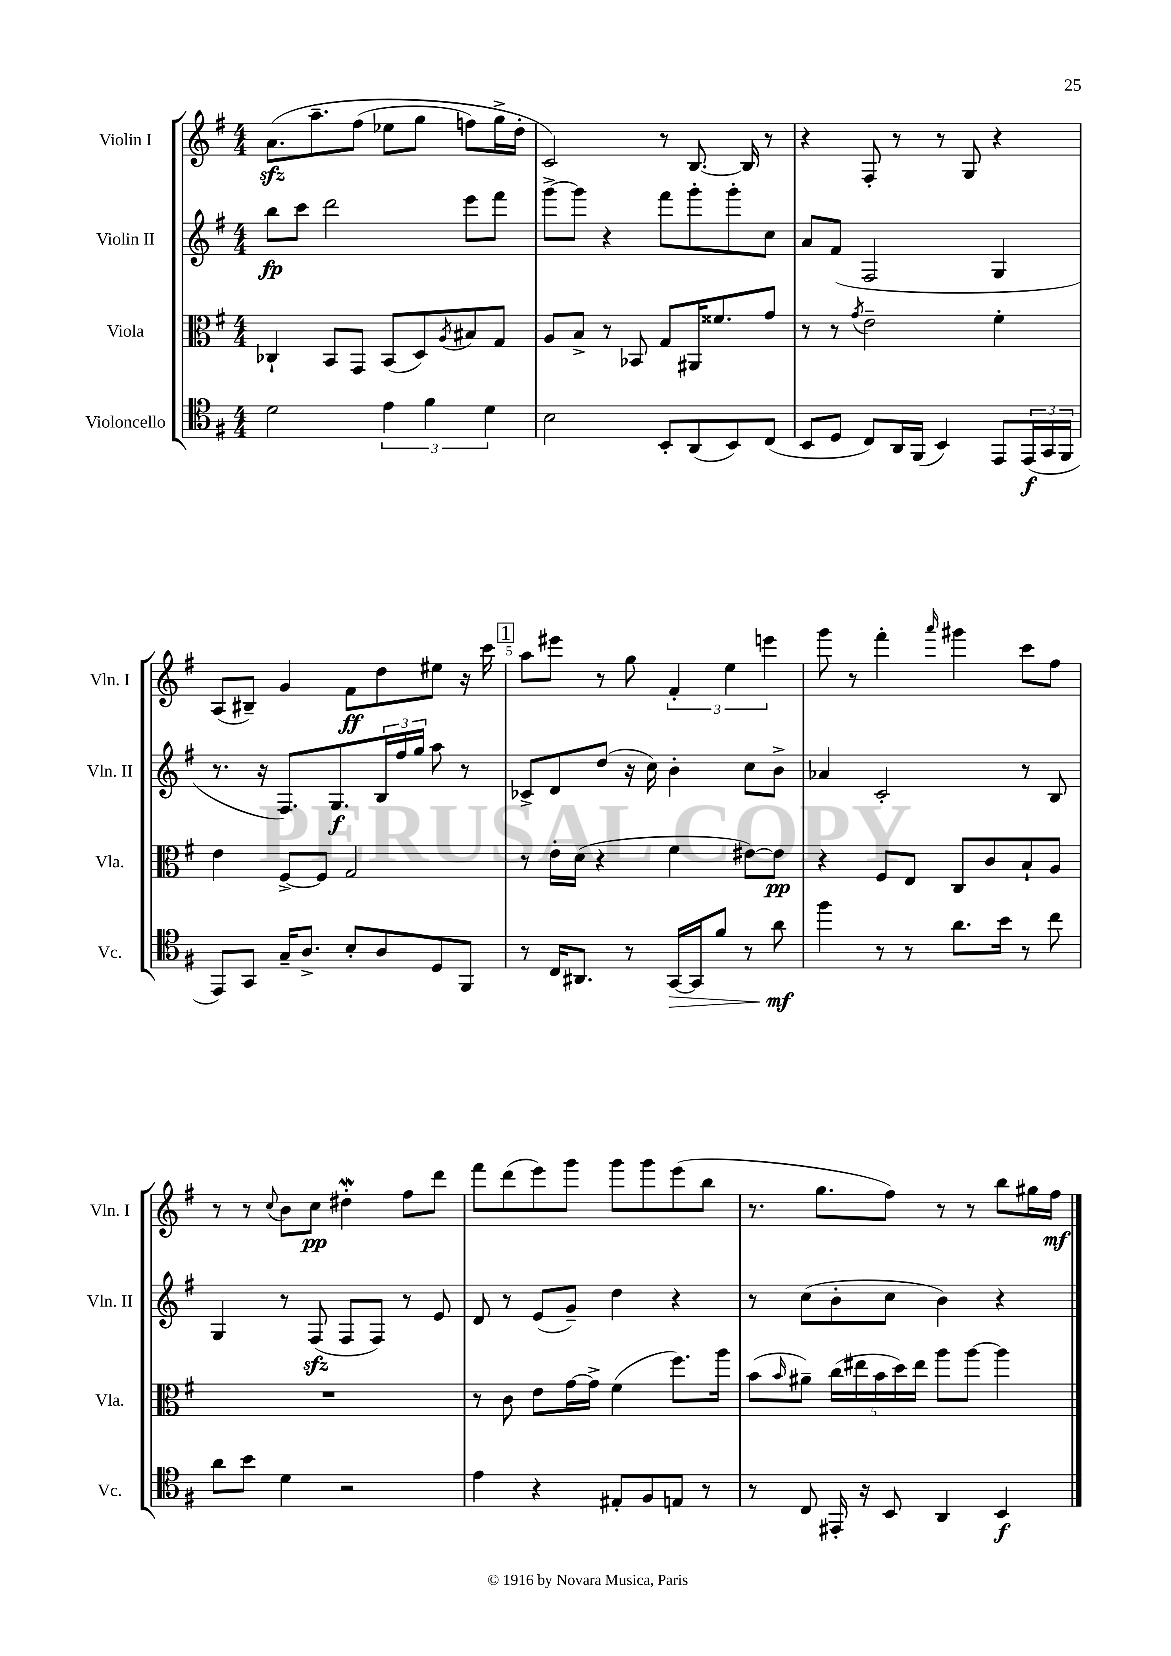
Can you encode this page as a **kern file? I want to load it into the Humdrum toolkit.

**kern	**dynam	**kern	**dynam	**kern	**dynam	**kern	**dynam
*part4	*part4	*part3	*part3	*part2	*part2	*part1	*part1
*staff4	*staff4	*staff3	*staff3	*staff2	*staff2	*staff1	*staff1
*I"Violoncello	*	*I"Viola	*	*I"Violin II	*	*I"Violin I	*
*I'Vc.	*	*I'Vla.	*	*I'Vln. II	*	*I'Vln. I	*
*clefC4	*	*clefC3	*	*clefG2	*	*clefG2	*
*k[f#]	*	*k[f#]	*	*k[f#]	*	*k[f#]	*
*M4/4	*	*M4/4	*	*M4/4	*	*M4/4	*
=1	=1	=1	=1	=1	=1	=1	=1
2d\	.	4C-X`/	.	8bb\L	fp	(8.azz\L	.
.	.	.	.	8ccc\J	.	.	.
.	.	.	.	.	.	8.aa~\	.
.	.	8BB/L	.	2ddd\	.	.	.
.	.	8GG/J	.	.	.	(8ff#\J	.
6e\	.	(8BB/L	.	.	.	8ee-X\L	.
.	.	8D/)	.	.	.	8gg\J	.
6f#\	.	.	.	.	.	.	.
.	.	8qA/	.	.	.	.	.
.	.	8B#X/	.	8eee\L	.	8ffn\L)	.
6d\	.	.	.	.	.	.	.
.	.	8G/J	.	8fff#\J	.	16gg^\L	.
.	.	.	.	.	.	16dd'\JJ	.
=2	=2	=2	=2	=2	=2	=2	=2
2B\	.	8A/L	.	[8ggg^\L	.	2c/)	.
.	.	8B^/J	.	8ggg\J]	.	.	.
.	.	8r	.	4r	.	.	.
.	.	8BB-X/	.	.	.	.	.
8BB'/L	.	8G/L	.	8fff#\L	.	8r	.
(8AA/	.	16AA#X/K	.	8ggg'\	.	[8.B/	.
.	.	8.f##X/	.	.	.	.	.
8BB/)	.	.	.	8ggg'\	.	.	.
.	.	.	.	.	.	16B/]	.
(8C/J	.	8g/J	.	8cc\J	.	8r	.
=3	=3	=3	=3	=3	=3	=3	=3
8BB/L	.	8r	.	8a/L	.	4r	.
8D/J	.	8r	.	(8f#/J	.	.	.
.	.	8qg/	.	.	.	.	.
8C/L)	.	2e~\	.	2F#/	.	8F#'/	.
16AA/L	.	.	.	.	.	8r	.
(16FF#/JJ	.	.	.	.	.	.	.
4BB/)	.	.	.	.	.	8r	.
.	.	.	.	.	.	8G/	.
8EE/L	.	4f#'\	.	4G/	.	4r	.
(24EE/L	f	.	.	.	.	.	.
24GG/	.	.	.	.	.	.	.
24FF#/JJ	.	.	.	.	.	.	.
!!LO:LB:g=z
=4	=4	=4	=4	=4	=4	=4	=4
8EE/L)	.	4e\	.	8.r	.	(8A/L	.
8GG/J	.	.	.	.	.	8B#X~/J)	.
.	.	.	.	16r	.	.	.
16G~/KL	.	[8F#^/L	.	8.F#/L)	.	4g/	.
8.A^/J	.	.	.	.	.	.	.
.	.	8F#/J]	.	.	.	.	.
.	.	.	.	8.G/	f	.	.
8B'/L	.	2G/	.	.	.	8f#\L	ff
8A/	.	.	.	24B/L	.	8dd\	.
.	.	.	.	24ff#/	.	.	.
.	.	.	.	24gg/JJ	.	.	.
8D/	.	.	.	8aa\	.	8ee#X\J	.
8FF#/J	.	.	.	8r	.	16r	.
.	.	.	.	.	.	16ccc\	.
!!LO:REH:place=s1:t=1
=5	=5	=5	=5	=5	=5	=5	=5
8r	.	8r	.	8c-X^/L	.	8aa\L	.
16C/KL	.	16e'\LL	.	8d/	.	8eee#X\J	.
8.AA#X/J	.	(16d\JJ	.	.	.	.	.
.	.	4r	.	(8dd/J	.	8r	.
8r	.	.	.	16r	.	8gg\	.
.	.	.	.	16cc\)	.	.	.
!	!LO:HP:b	!	!	!	!	!	!
[16GG/LL	>	4f#\	.	4b'\	.	6f#'/	.
16GG/J]	.	.	.	.	.	.	.
8f#/J	.	.	.	.	.	.	.
.	.	.	.	.	.	6ee\	.
8r	.	[8e#X\L)	.	8cc\L	.	.	.
.	.	.	.	.	.	6eeen\	.
8a\	mf	8e#\J]	pp	8b^\J	.	.	.
.	]	.	.	.	.	.	.
=6	=6	=6	=6	=6	=6	=6	=6
4ff#\	.	4r	.	4a-X/	.	8ggg\	.
.	.	.	.	.	.	8r	.
8r	.	8F#/L	.	2c'/	.	4fff#'\	.
8r	.	8E/J	.	.	.	.	.
.	.	.	.	.	.	16qqaaa/	.
8.a\L	.	8C/L	.	.	.	4ggg#X\	.
.	.	8c/	.	.	.	.	.
16b\Jk	.	.	.	.	.	.	.
8r	.	8B`/	.	8r	.	8ccc\L	.
8cc\	.	8A/J	.	8B/	.	8ff#\J	.
!!LO:LB:g=z
=7	=7	=7	=7	=7	=7	=7	=7
8a\L	.	1r	.	4G/	.	8r	.
8b\J	.	.	.	.	.	8r	.
.	.	.	.	.	.	8qqcc/	.
4d\	.	.	.	8r	.	8b\L	.
.	.	.	.	(8F#zz/	.	8cc\J	pp
2r	.	.	.	8F#/L	.	4dd#XW'\	.
.	.	.	.	8F#/J)	.	.	.
.	.	.	.	8r	.	8ff#\L	.
.	.	.	.	8e/	.	8ddd\J	.
=8	=8	=8	=8	=8	=8	=8	=8
4e\	.	8r	.	8d/	.	8fff#\L	.
.	.	8c\	.	8r	.	(8ddd\	.
4r	.	8e\L	.	(8e/L	.	8eee\)	.
.	.	[16g\L	.	8g~/J)	.	8ggg\J	.
.	.	16g^\JJ]	.	.	.	.	.
8E#X'/L	.	(4f#\	.	4dd\	.	8ggg\L	.
8F#/	.	.	.	.	.	8ggg\	.
8En/J	.	8.ff#\L)	.	4r	.	(8eee\	.
8r	.	.	.	.	.	8bb\J	.
.	.	16aa\Jk	.	.	.	.	.
=9	=9	=9	=9	=9	=9	=9	=9
8r	.	(8b\L	.	8r	.	8.r	.
.	.	16qqb/	.	.	.	.	.
8C/	.	8a#X~\J)	.	(8cc\L	.	.	.
.	.	.	.	.	.	8.gg\L	.
16EE#X'/	.	(20cc\LL	.	8b'\	.	.	.
.	.	20ee#X\	.	.	.	.	.
16r	.	.	.	.	.	.	.
.	.	20b\	.	.	.	.	.
8BB/	.	.	.	8cc\J	.	8ff#\J)	.
.	.	20dd\)	.	.	.	.	.
.	.	20ee#\JJ	.	.	.	.	.
4AA/	.	8aa\L	.	4b\)	.	8r	.
.	.	[8aa\J	.	.	.	8r	.
4BB/	f	4aa\]	.	4r	.	8bb\L	.
.	.	.	.	.	.	16gg#X\L	.
.	.	.	.	.	.	16ff#\JJ	mf
==	==	==	==	==	==	==	==
*-	*-	*-	*-	*-	*-	*-	*-
